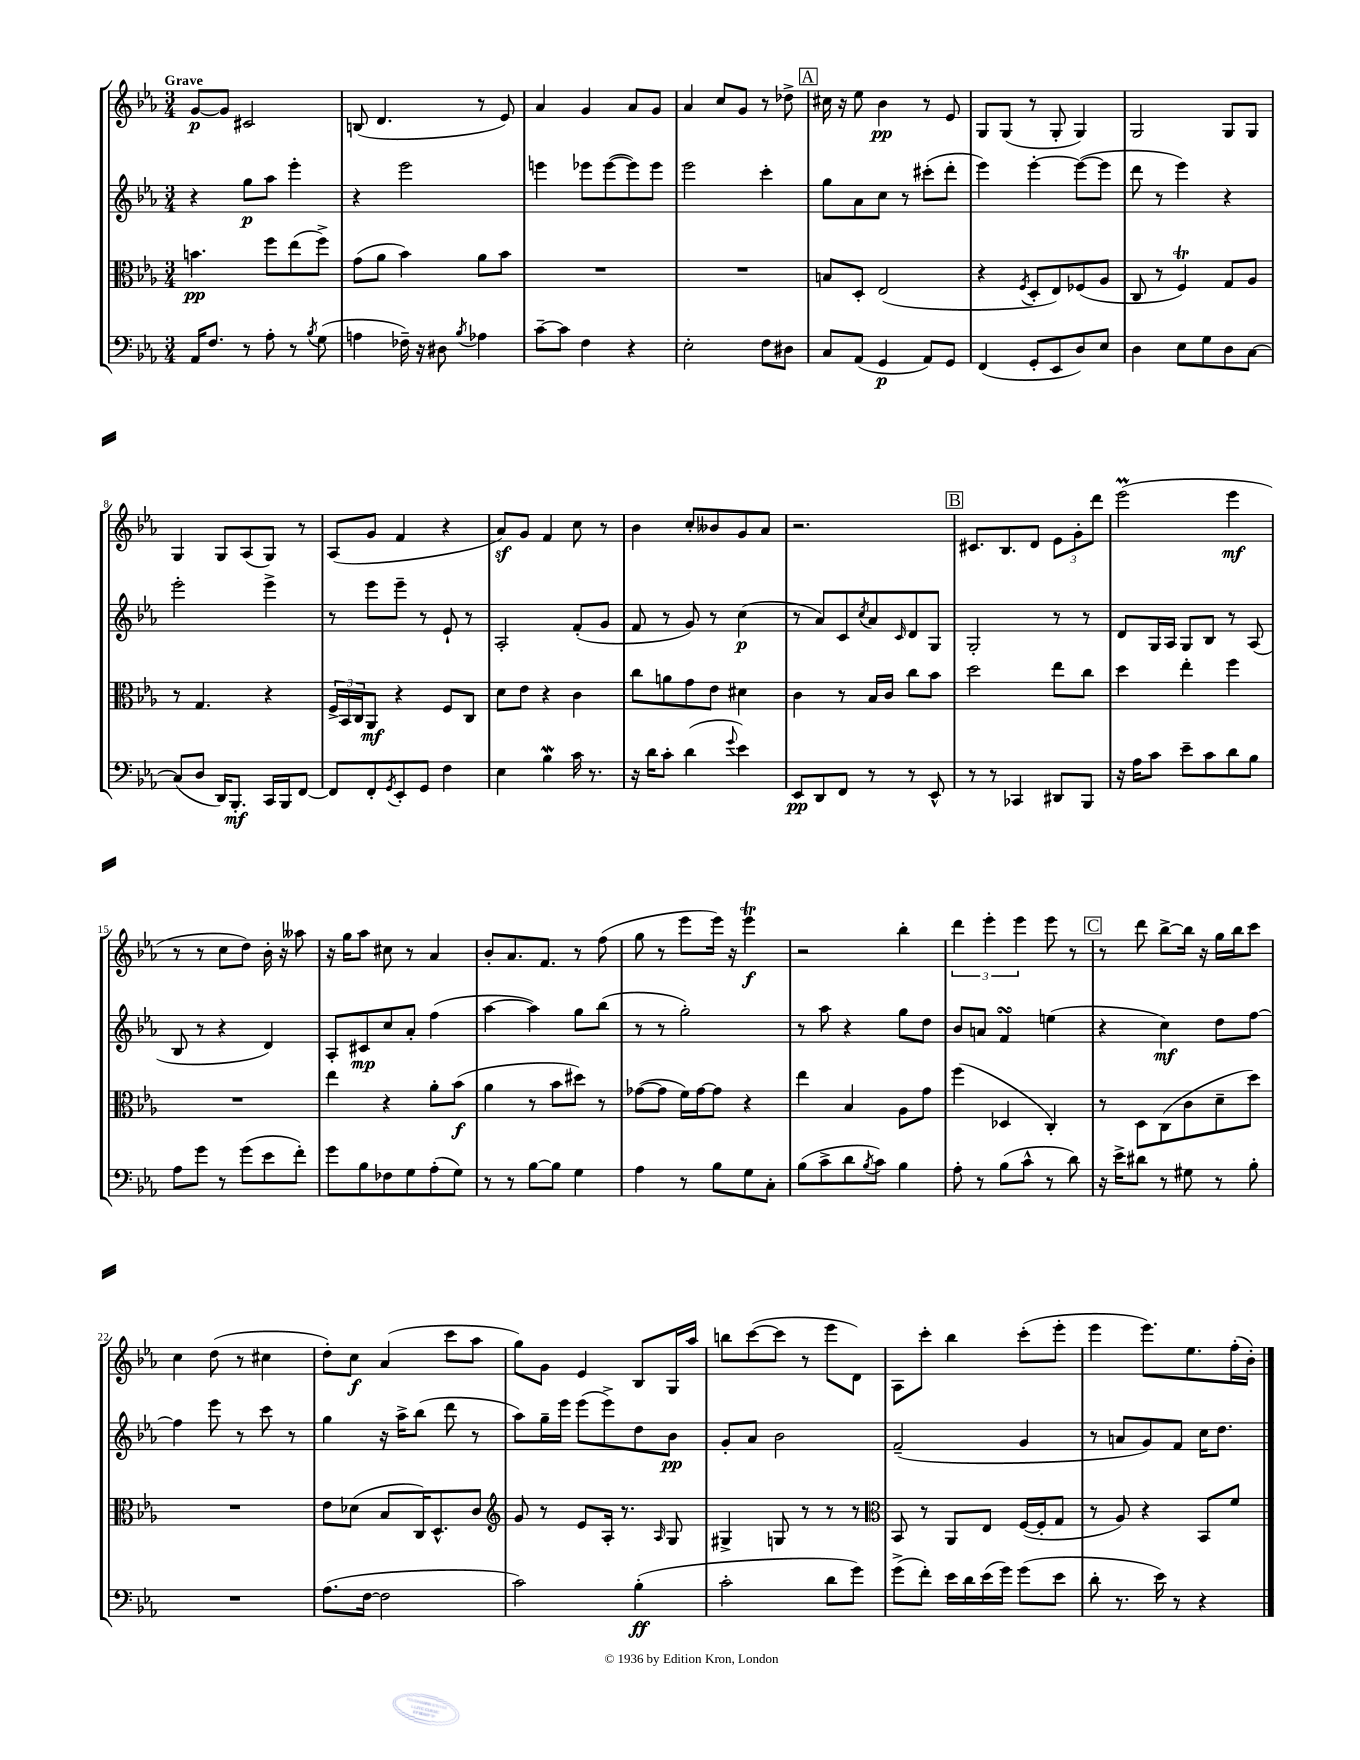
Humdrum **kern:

**kern	**kern	**kern	**kern
*staff4	*staff3	*staff2	*staff1
*clefF4	*clefC3	*clefG2	*clefG2
*k[b-e-a-]	*k[b-e-a-]	*k[b-e-a-]	*k[b-e-a-]
*M3/4	*M3/4	*M3/4	*M3/4
16AA-/LK	4.b\	4r	[8g/L
8.F/J	.	.	.
.	.	.	8g/]J
8r	.	8gg\L	2c#/
8A-'\	8ff\L	8aa-\J	.
8r	(8ee-\	4eee-'\	.
8qB-/	.	.	.
(8G\	8ff^\J)	.	.
=	=	=	=
4A\	(8g\L	4r	(8B/
.	8a-\J	.	4.d/
16F-~\)	4b-\)	2eee-\	.
16r	.	.	.
8D#\	.	.	.
8qB-/	.	.	.
4A-\	8a-\L	.	8r
.	8b-\J	.	8e-/)
=	=	=	=
[8c~\L	2.r	4eee\	4a-/
8c\]J	.	.	.
4F\	.	8eee-\L	4g/
.	.	([8eee-\	.
4r	.	8eee-\])	8a-/L
.	.	8eee-\J	8g/J
=	=	=	=
2E-'\	2.r	2eee-\	4a-/
.	.	.	8cc/L
.	.	.	8g/J
8F\L	.	4ccc'\	8r
8D#\J	.	.	8dd-^\
=	=	=	=
8C/L	8B/L	8gg\L	16cc#\
.	.	.	16r
(8AA-/J	8D'/J	8a-\	8ee-\
4GG/	(2E-/	8cc\J	4b-\
.	.	8r	.
8AA-/L)	.	(8ccc#'\L	8r
8GG/J	.	8ddd'\J	8e-/
=	=	=	=
(4FF/	4r	4eee-\)	8G/L
.	.	.	(8G/J
.	8qF/	.	.
8GG'/L	8D'/L	[4eee-'\	8r
8EE-/	8E-/)	.	8G'/
8D/)	(8F-/	(8eee-\_L	4G/)
8E-/J	8A-/J	8eee-\]J	.
=	=	=	=
4D\	8C/	8ddd\	2G/
.	8r	8r	.
8E-\L	4F/)	4eee-\)	.
8G\	.	.	.
8D\	8G/L	4r	8G/L
[8C\J	8A-/J	.	8G/J
=	=	=	=
(8C/]L	8r	2eee-'\	4G/
8D/J	4.G/	.	.
16DD/LK)	.	.	8G/L
8.BBB-'/J	.	.	.
.	.	.	(8A-/
16CC/LL	4r	4eee-^\	8G/J)
16BBB-/J	.	.	.
[8FF/J	.	.	8r
=	=	=	=
8FF/]L	24F^/LL	8r	(8A-/L
.	24BB-/	.	.
.	24C/J	.	.
8FF'/	8AA-/J	8eee-\L	8g/J
8qGG/	.	.	.
8EE-'/	4r	8eee-~\J	4f/
8GG/J	.	8r	.
4F\	8F/L	8e-`/	4r
.	8C/J	8r	.
=	=	=	=
4E-\	8d\L	2A-'/	8a-/L)
.	8e-\J	.	8g/J
4B-\	4r	.	4f/
16c\	4c\	(8f'/L	8cc\
8.r	.	.	.
.	.	8g/J	8r
=	=	=	=
16r	8cc\L	8f/	4b-\
16d\LK	.	.	.
8c'\J	8a\	8r	.
(4d\	8g\	8g/)	8cc'/L
.	8e-\J	8r	8b--/
8qqg/	.	.	.
4e-\)	4d#\	(4cc\	8g/
.	.	.	8a-/J
=	=	=	=
8EE-/L	4c\	8r	2.r
8DD/	.	8a-/L)	.
8FF/J	8r	8c/	.
.	.	8qcc/	.
8r	16B-/LL	8a-/	.
.	16c/JJ	.	.
.	.	16qqc/	.
8r	8cc\L	8d/	.
8EE-^^/	8b-\J	8G/J	.
=	=	=	=
8r	2dd\	2G'/	8.c#/L
8r	.	.	.
.	.	.	8.B-/
4CC-/	.	.	.
.	.	.	8d/J
8DD#/L	8ee-\L	8r	12e-\L
.	.	.	12g'\
8BBB-/J	8cc\J	8r	.
.	.	.	12ddd\J
=	=	=	=
16r	4dd\	8d/L	(2eee-\
16A-\LK	.	.	.
8c\J	.	16G/L	.
.	.	16A-/JJ	.
8e-~\L	4ee-'\	8G/L	.
8c\	.	8B-/J	.
8d\	4ff\	8r	4eee-\
8B-\J	.	(8A-/	.
=	=	=	=
8A-\L	2.r	8B-/	8r
8g\J	.	8r	8r
8r	.	4r	8cc\L
(8g\L	.	.	8dd\J)
8e-\	.	4d/)	16b-'\
.	.	.	16r
8f'\J)	.	.	8aa--\
=	=	=	=
8g\L	4ee-\	8A-'/L	16r
.	.	.	16gg\LK
8B-\	.	8c#/	8aa-\J
8F-\	4r	8cc/	8cc#\
8G\	.	8a-'/J	8r
(8A-'\	8a-'\L	(4ff\	4a-/
8G\J)	(8b-\J	.	.
=	=	=	=
8r	4a-\	[4aa-\	8b-'/L
8r	.	.	8.a-/
[8B-\L	8r	4aa-\])	.
.	.	.	8.f/J
8B-\]J	8b-\L	.	.
4G\	8dd#\J)	8gg\L	8r
.	8r	(8bb-\J	(8ff\
=	=	=	=
4A-\	([8g-\L	8r	8gg\
.	8g-\]J	8r	8r
8r	16f\LL)	2gg'\)	8eee-\L
.	[16g-\J	.	.
8B-\L	8g-\]J	.	16eee-\Jk)
.	.	.	16r
8G\	4r	.	4eee-\
8C'\J	.	.	.
=	=	=	=
(8B-\L	4ee-\	8r	2r
8c^\	.	8aa-\	.
8d\	4B-/	4r	.
8qB-/	.	.	.
8c\J)	.	.	.
4B-\	8A-\L	8gg\L	4bb-'\
.	8g\J	8dd\J	.
=	=	=	=
8A-'\	(4ff\	8b-/L	6ddd\
8r	.	8a/J	.
.	.	.	6eee-'\
(8B-\L	4D-/	4f/	.
.	.	.	6eee-\
8c^^\J	.	.	.
8r	4C'/)	(4ee\	8eee-\
8d\)	.	.	8r
=	=	=	=
16r	8r	4r	8r
16e-^\LK	.	.	.
8d#\J	8D\L	.	8ddd\
8r	(8C\	4cc\)	[8bb-^\L
8G#\	8c\	.	16bb-\]Jk
.	.	.	16r
8r	8d~\	8dd\L	16gg\LL
.	.	.	16bb-\J
8B-'\	8dd\J)	[8ff\J	8ccc\J
=	=	=	=
2.r	2.r	4ff\]	4cc\
.	.	8eee-\	(8dd\
.	.	8r	8r
.	.	8ccc\	4cc#\
.	.	8r	.
=	=	=	=
(8.A-\L	8e-\L	4gg\	8dd'\L)
.	(8d-\J	.	8cc\J
[16F\Jk	.	.	.
2F\]	8B-/L	16r	(4a-/
.	.	16aa-^\LK	.
.	16C/K)	(8bb-\J	.
.	8.D^^/	.	.
.	.	8ddd\	8ccc\L
.	8c/J	8r	8aa-\J
=	=	=	=
*	*clefG2	*	*
2c\)	8g/	8aa-\L)	8gg\L)
.	8r	16gg~\L	8g\J
.	.	16eee-\JJ	.
.	8e-/L	(8eee-\L	4e-/
.	16A-'/Jk	8eee-^\)	.
.	8.r	.	.
(4B-'\	.	8dd\	8B-/L
.	16qqA-/	.	.
.	8G/	8b-\J	16G/L
.	.	.	16aa-/JJ
=	=	=	=
2c'\	4G#^/	8g'/L	8bb\L
.	.	8a-/J	([8ccc\
.	8G/	2b-\	8ccc\]J
.	8r	.	8r
8d\L	8r	.	8eee-\L
8g\J)	8r	.	8d\J)
=	=	=	=
*	*clefC3	*	*
(8g^\L	8BB-/	(2f~/	8A-\L
8f'\J)	8r	.	8ccc'\J
16e-\LL	8AA-/L	.	4bb-\
16d\	.	.	.
(16e-\	8E-/J	.	.
16g\JJ)	.	.	.
(8g\L	([16F/LL	4g/	(8ccc'\L
.	16F'/]J	.	.
8e-\J	8G/J	.	8eee-'\J
=	=	=	=
8d'\	8r	8r	4eee-\
8.r	8A-/)	8a/L	.
.	4r	8g/)	8.eee-\L)
16e-\)	.	.	.
8r	.	8f/J	.
.	.	.	8.ee-\
4r	8BB-/L	16cc\LK	.
.	.	8.dd\J	.
.	8f/J	.	(16ff'\L
.	.	.	16b-'\JJ)
==	==	==	==
*-	*-	*-	*-
